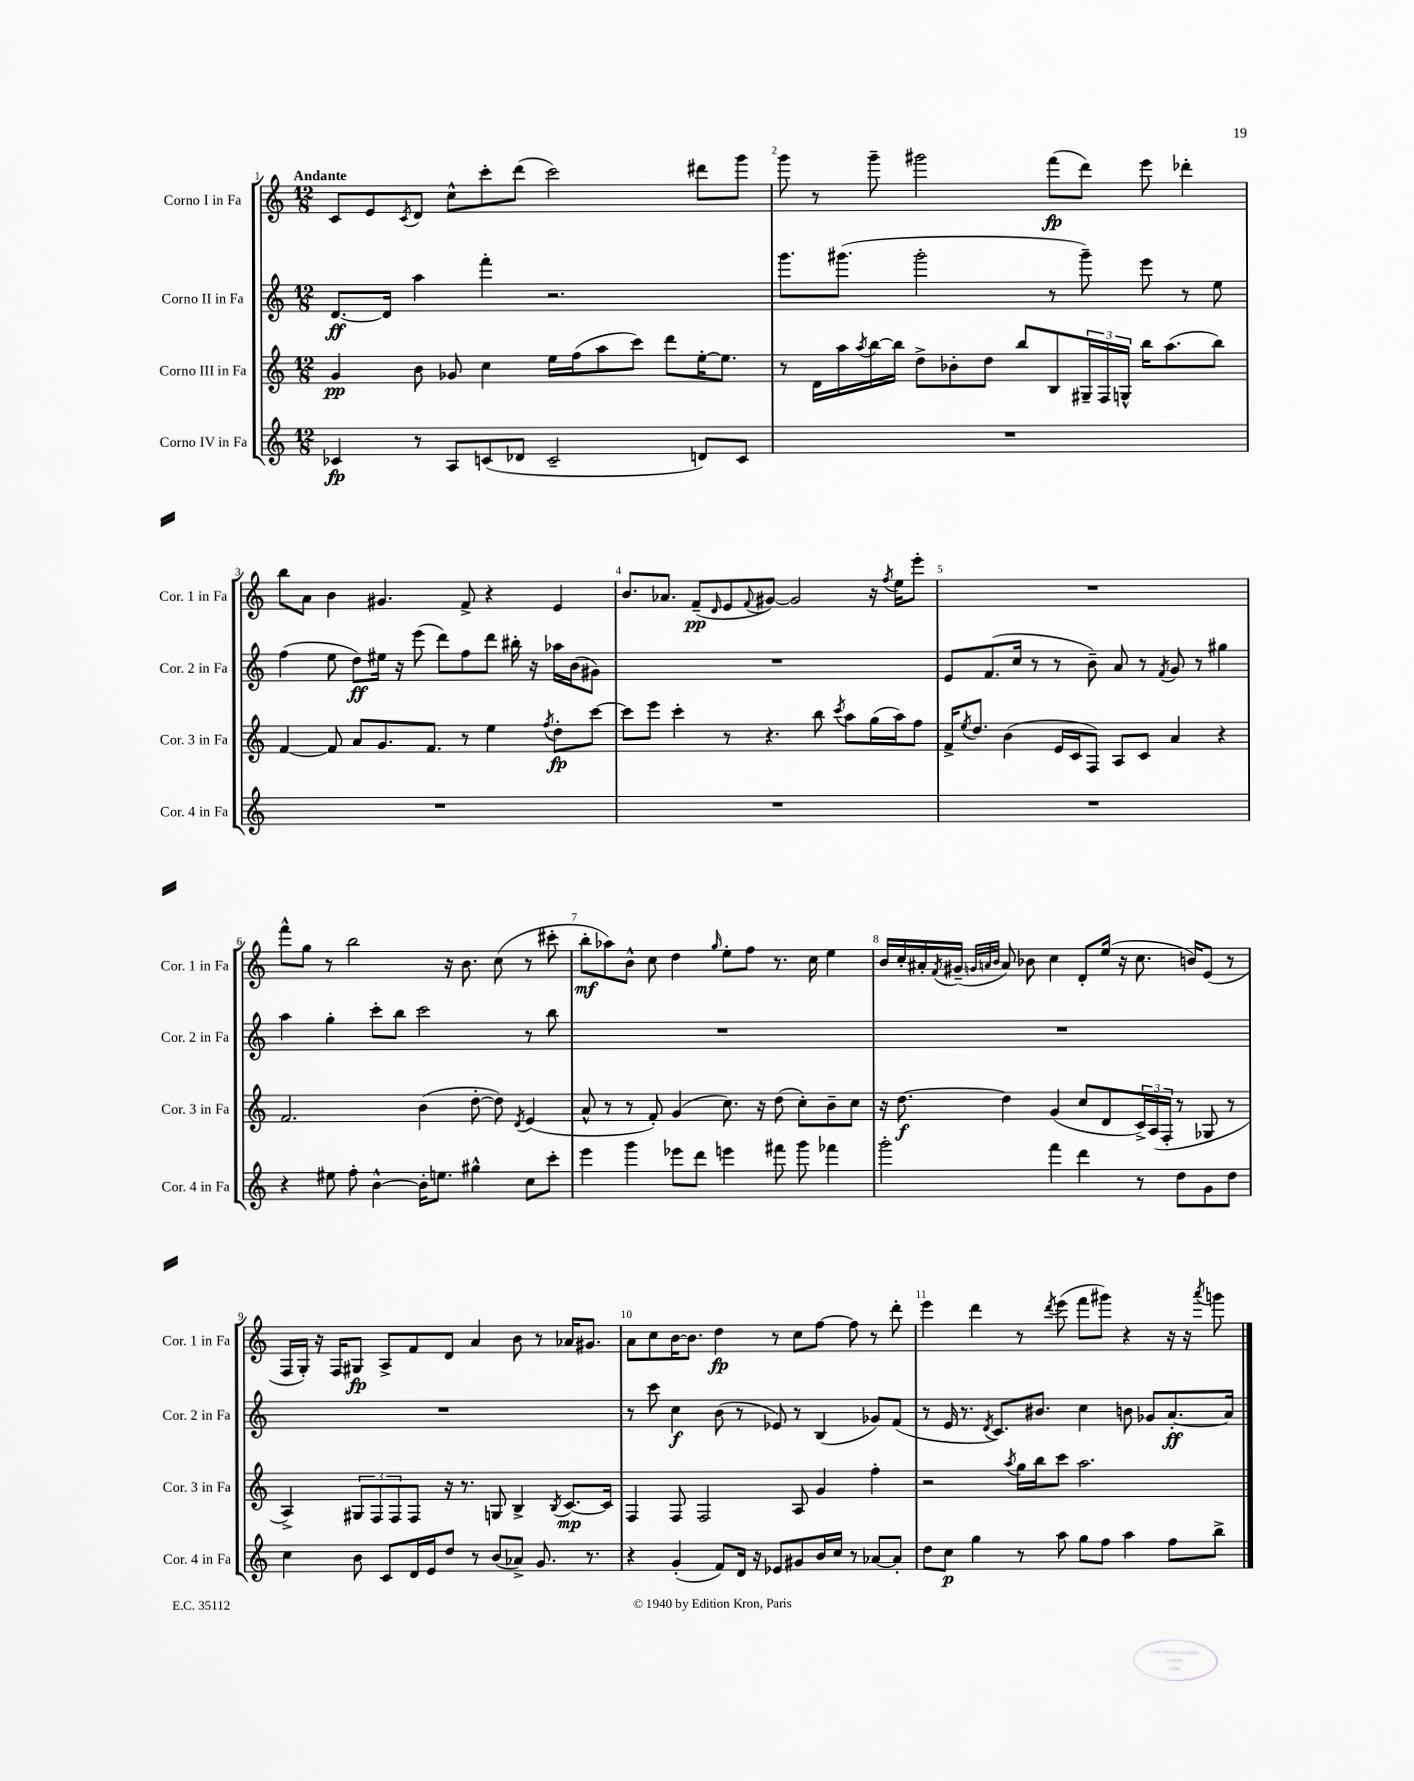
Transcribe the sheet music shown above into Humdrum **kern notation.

**kern	**kern	**kern	**kern
*staff4	*staff3	*staff2	*staff1
*clefG2	*clefG2	*clefG2	*clefG2
*k[]	*k[]	*k[]	*k[]
*M12/8	*M12/8	*M12/8	*M12/8
4c-	4g	[8.d	8c
.	.	.	8e
.	.	16d]	.
.	.	.	8qc
8r	8b	4aa	8d
8A	8g-	.	8cc^^
(8c	4cc	4fff'	8ccc'
8d-	.	.	(8ddd
2c~	16ee	2.r	2ccc)
.	(16ff	.	.
.	8aa	.	.
.	8ccc)	.	.
.	8ddd	.	.
8d)	[16ee'	.	8ddd#
.	8.ee]	.	.
8c	.	.	8ggg
=	=	=	=
1.r	8r	8.ggg	8ggg
.	16d	.	8r
.	16aa	(8.ggg#	.
.	8qaa	.	.
.	[16bb	.	8ggg~
.	16bb]	.	.
.	8dd^	2ggg#'	2ggg#
.	8b-'	.	.
.	8dd	.	.
.	8bb	.	.
.	8B	8r	(8fff
.	24G#~	8ggg#~)	8ddd)
.	24F	.	.
.	24G^^	.	.
.	16bb	8eee	8eee
.	(8.aa	.	.
.	.	8r	4ddd-'
.	8bb)	8ee	.
=	=	=	=
1.r	[4f	(4ff	8bb
.	.	.	8a
.	8f]	8ee	4b
.	8a	8dd)	.
.	8.g	16ee#	4.g#
.	.	16r	.
.	.	(8eee	.
.	8.f	.	.
.	.	8ddd)	.
.	8r	8ff	8f^
.	4ee	8ddd	4r
.	.	16bb#'	.
.	.	16r	.
.	8qff	.	.
.	8dd'	16aa-	4e
.	.	(16b	.
.	[8ccc	8g#)	.
=	=	=	=
1.r	8ccc]	1.r	8.b
.	8eee	.	.
.	.	.	8.a-
.	4ccc'	.	.
.	.	.	(8f~
.	.	.	16qqd
.	8r	.	8e
.	.	.	8qqf
.	4.r	.	[8g#)
.	.	.	2g#]
.	8bb	.	.
.	8qccc	.	.
.	8aa	.	.
.	(16gg	.	16r
.	.	.	8qff
.	16aa)	.	16ee
.	8ff	.	8eee'
=	=	=	=
1.r	16f^	8e	1.r
.	8qee	.	.
.	8.dd	.	.
.	.	(8.f	.
.	(4b	.	.
.	.	16cc	.
.	.	8r	.
.	16e	8r	.
.	16c	.	.
.	8F)	8b~)	.
.	8A	8a	.
.	8c	8r	.
.	.	8qf	.
.	4a	8g	.
.	.	8r	.
.	4r	4gg#	.
=	=	=	=
4r	2.f	4aa	8fff^^
.	.	.	8gg
8ee#	.	4gg'	8r
8ff'	.	.	2bb
[4b^^	.	8ccc'	.
.	.	8bb	.
16b']	(4b	2ccc	.
8.ee	.	.	.
.	.	.	16r
.	.	.	8.b
4gg#^^	[8dd'	.	.
.	8dd])	.	(8cc
.	8qd	.	.
8cc	(4e	8r	8r
8ccc'	.	8bb	8ccc#'
=	=	=	=
4eee	8a^^	1.r	8bb'
.	8r	.	8aa-)
4ggg	8r	.	8b^^
.	8f')	.	8cc
8eee-	(4g	.	4dd
8ddd	.	.	.
.	.	.	16qqgg
4eee	8.cc)	.	8ee'
.	.	.	8ff
.	16r	.	.
8fff#	(8dd	.	8.r
8ggg	8cc')	.	.
.	.	.	16cc
4fff-	8b~	.	4ee
.	8cc	.	.
=	=	=	=
2ggg'	16r	1.r	16b
.	[8.dd	.	16cc'
.	.	.	16a#'
.	.	.	8qf
.	.	.	(16g#~
.	.	.	32qqg
.	.	.	32qqa
.	.	.	32qqb
.	4dd]	.	8a)
.	.	.	8b-
4fff	(4g	.	4cc
4ddd	8cc	.	8d'
.	8d	.	(16ee
.	.	.	16r
8r	24c^)	.	8.cc
.	(24A	.	.
.	24F'	.	.
8dd	8r	.	.
.	.	.	16b)
8g	8G-	.	(8e
8dd	8r	.	8r
=	=	=	=
4cc	4A^)	1.r	16F
.	.	.	16G')
.	.	.	16r
.	.	.	16F
8b	12G#	.	8G#
.	12F	.	.
8c	.	.	8A^
.	12F	.	.
16d	8F	.	8f
16e	.	.	.
8dd	16r	.	8d
.	8.r	.	.
8r	.	.	4a
(8b	8G	.	.
8a-^)	4B^	.	8b
8.g	.	.	8r
.	8qB	.	.
.	[8.c	.	16a-
8.r	.	.	8.g#
.	16c]	.	.
=	=	=	=
4r	4F	8r	8a
.	.	8ccc	8cc
(4g'	8F	4cc	[16b
.	.	.	8.b]
.	2F	.	.
8f)	.	(8b	4dd
16d	.	8r	.
16r	.	.	.
8e-	.	8e-)	8r
8g#	8A	8r	8cc
16b	4g	(4B	[8ff
16cc	.	.	.
8r	.	.	8ff]
[8a-	4ff'	8g-)	8r
8a-']	.	(8f	8ddd'
=	=	=	=
8dd	2r	8r	4eee
8cc	.	16e	.
.	.	8.r	.
4gg	.	.	4ddd
.	.	8qd	.
.	.	8.c)	.
.	8qaa	.	.
8r	16gg	.	8r
.	16bb	8.b#	.
.	.	.	8qddd
8aa	8ccc	.	(8eee
8gg	2.aa	4cc	8fff
8ff	.	.	8ggg#)
4aa	.	8b	4r
.	.	8g-	.
8ff	.	[8.a'	16r
.	.	.	16r
.	.	.	8qaaa
8bb^	.	.	8ggg
.	.	16a]	.
==	==	==	==
*-	*-	*-	*-
